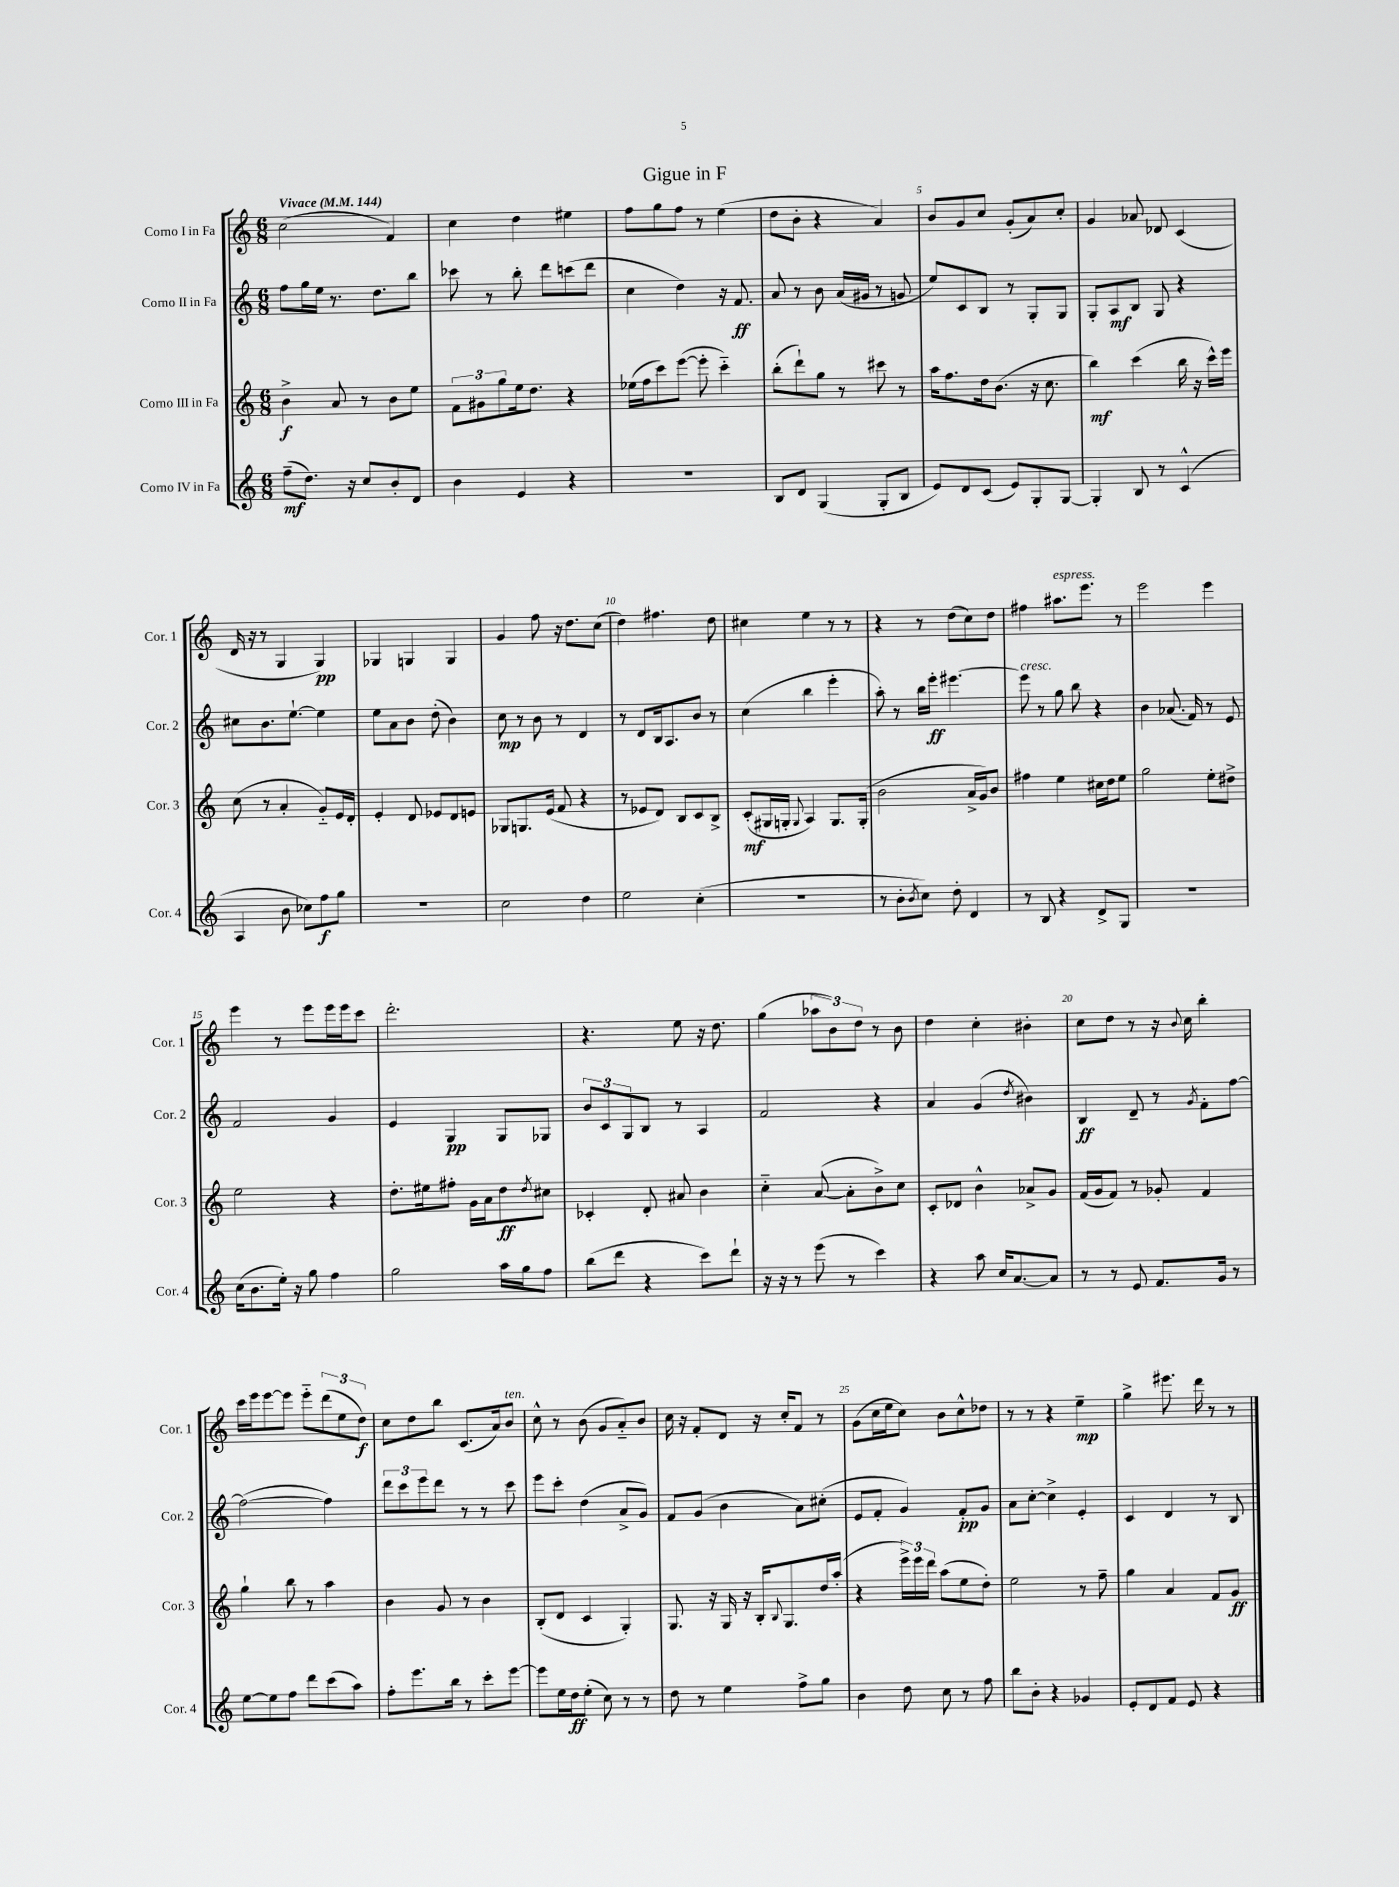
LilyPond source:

\header { title = "Gigue in F" }
<<
\new StaffGroup <<
\new Staff = "s0" \with { instrumentName = "Corno I in Fa" shortInstrumentName = "Cor. 1" } {
    \clef treble \key c \major \numericTimeSignature \time 6/8 \tempo "Vivace" 4 = 144
    c''2( f'4) |
    c''4 d''4 eis''4 |
    f''8 g''8 f''8 r8 e''4( |
    d''8 b'8-. r4 a'4) |
    b'8 g'8 c''8 g'8-.( a'8) c''8-. |
    g'4 aes'8 des'8 c'4( |
    d'16 r16 r8 g4 g4\pp) |
    ges4 g4 g4 |
    g'4 f''8 r16 d''8. c''8( |
    d''4) fis''4. d''8 |
    cis''4 e''4 r8 r8 |
    r4 r8 d''8( c''8) d''8 |
    fis''4 ais''8.^\markup { \italic "espress." } e'''8. r8 |
    e'''2 e'''4 |
    e'''4 r8 e'''8 e'''16 e'''16 c'''8 |
    d'''2.-. |
    r4. e''8 r16 d''8. |
    g''4( \tuplet 3/2 { aes''8 b'8) d''8 } r8 b'8 |
    d''4 c''4-. bis'4-. |
    c''8 d''8 r8 r16 \appoggiatura { b'8 } c''16 b''4-. |
    c'''16 e'''16 e'''8~ e'''8 e'''8-_ \tuplet 3/2 { d'''8( e''8 d''8\f) } |
    c''8 d''8 b''8 c'8.( a'16) b'8^\markup { \italic "ten." } |
    c''8-^ r8 b'8( g'8 a'8-_) b'8 |
    c''16 r16 f'8-. d'8 r16 c''16-. f'8 r8 |
    g'8( c''16 e''16 c''8) b'8 c''8-^ des''8 |
    r8 r8 r4 e''4--\mp |
    g''4-> eis'''8. d'''16 r8 r8 \bar "|." |
}
\new Staff = "s1" \with { instrumentName = "Corno II in Fa" shortInstrumentName = "Cor. 2" } {
    \clef treble \key c \major \numericTimeSignature \time 6/8
    f''8 g''16 e''16 r8. d''8. b''8 |
    ces'''8 r8 b''8-. d'''8 c'''8( d'''8 |
    c''4 d''4) r16 f'8.\ff |
    a'8 r8 b'8 a'16( gis'16 r8 g'8 |
    e''8) c'8 b8 r8 g8-. g8 |
    g8-. a8\mf b8 g8 r4 |
    cis''8 b'8. e''8.~-! e''4 |
    e''8 a'8 b'8 d''8-.( b'4) |
    c''8\mp r8 b'8 r8 d'4 |
    r8 d'8 b16 a8. b'8 r8 |
    c''4( b''4 e'''4-. |
    a''8-.) r8 b''16 e'''16-.\ff eis'''4.~ |
    eis'''8^\markup { \italic "cresc." } r8 g''8 b''8 r4 |
    b'4 aes'8.( f'16) r8 e'8 |
    f'2 g'4 |
    e'4 g4\pp g8 ges8 |
    \tuplet 3/2 { b'8 c'8 g8 } b8 r8 a4 |
    f'2 r4 |
    a'4 g'4( \acciaccatura { d''8 } bis'4) |
    b4\ff d'8-- r8 \acciaccatura { g'8 } f'8-. f''8~ |
    f''2~( f''4) |
    \tuplet 3/2 { d'''8 c'''8 e'''8 } d'''8 r8 r8 c'''8 |
    e'''8 c'''8-. d''4( a'8-> g'8) |
    f'8 g'8( b'4 a'8) cis''8-.( |
    e'8 f'8-. g'4) f'8-.\pp g'8 |
    a'8 c''8~-. c''4-> e'4-. |
    c'4 d'4 r8 b8 \bar "|." |
}
\new Staff = "s2" \with { instrumentName = "Corno III in Fa" shortInstrumentName = "Cor. 3" } {
    \clef treble \key c \major \numericTimeSignature \time 6/8
    b'4->\f a'8 r8 b'8 e''8 |
    \tuplet 3/2 { f'8 gis'8 g''8 } e''16 d''8. r4 |
    ees''16( f''16 c'''8) e'''8~( e'''8-. c'''4-_) |
    b''8-.( d'''8-!) g''8 r8 cis'''8 r8 |
    a''16 f''8. d''16 b'8.( r16 c''8. |
    b''4\mf) c'''4( b''16 r16 c'''16-^) e'''16 |
    c''8( r8 a'4-. g'8-_) e'16 d'16-. |
    e'4-. d'8 ees'8 d'8 e'8 |
    ges8 g8. e'16( f'8 r4 |
    r8 ees'8 d'8) b8 c'8 b8-> |
    c'8-.\mf( gis16 g16-. \appoggiatura { g8 } a4) g8. g16-.( |
    b'2 a'16-> g'16) b'8 |
    fis''4 e''4 cis''16 d''16 e''8 |
    g''2 e''8-. dis''8-> |
    e''2 r4 |
    d''8.-. eis''16 fis''8-. g'16 a'16 d''8\ff \acciaccatura { d''8 } cis''8 |
    ces'4-. d'8-. ais'8 b'4 |
    c''4-_ a'8~( a'8-. b'8->) c''8 |
    c'8-. des'8 b'4-^ aes'8-> g'8 |
    f'16( g'16 f'8) r8 ges'8-. f'4 |
    g''4-! b''8 r8 a''4 |
    b'4 g'8 r8 b'4 |
    b8-.( d'8 c'4 g4-.) |
    g8. r16 g16 r16 b16-. \appoggiatura { b8 } g8. d''16 a''16-.( |
    r4 \tuplet 3/2 { e'''16->) e'''16 d'''16 } a''8( e''8 d''8-.) |
    e''2 r8 f''8-- |
    g''4 a'4 f'8 g'8\ff \bar "|." |
}
\new Staff = "s3" \with { instrumentName = "Corno IV in Fa" shortInstrumentName = "Cor. 4" } {
    \clef treble \key c \major \numericTimeSignature \time 6/8
    f''8--\mf( d''8.) r16 c''8 b'8-. d'8 |
    b'4 e'4 r4 |
    R2. |
    b8 d'8 g4( g8-. b8 |
    e'8) d'8 c'8( e'8) g8-. g8~ |
    g4-. b8 r8 c'4-^( |
    a4 b'8 ces''8) f''8\f g''8 |
    R2. |
    c''2 d''4 |
    e''2 c''4-.( |
    R2. |
    r8 b'8-. \acciaccatura { b'8 } c''8) d''8-. d'4 |
    r8 b8 r4 d'8-> g8 |
    R2. |
    c''16( b'8. e''16-.) r16 g''8 f''4 |
    g''2 a''16 g''16 f''8 |
    b''8( d'''8 r4 c'''8) d'''8-! |
    r16 r16 r8 e'''8( r8 c'''4) |
    r4 a''8 c''16 a'8.~ a'8 |
    r8 r8 e'8 f'8. g'16 r8 |
    e''8~ e''8 f''8 d'''8 c'''8( a''8) |
    f''8-. e'''8. b''16 r8 c'''8-. e'''8~ |
    e'''8 e''16 d''16\ff e''8-.( c''8) r8 r8 |
    d''8 r8 e''4 f''8-> g''8 |
    b'4 d''8 c''8 r8 f''8 |
    b''8 b'8-. r4 ges'4 |
    e'8-. d'8 f'8 e'8 r4 \bar "|." |
}
>>
>>
\layout { \context { \Score \override BarNumber.break-visibility = ##(#f #t #t) barNumberVisibility = #(every-nth-bar-number-visible 5) } }
